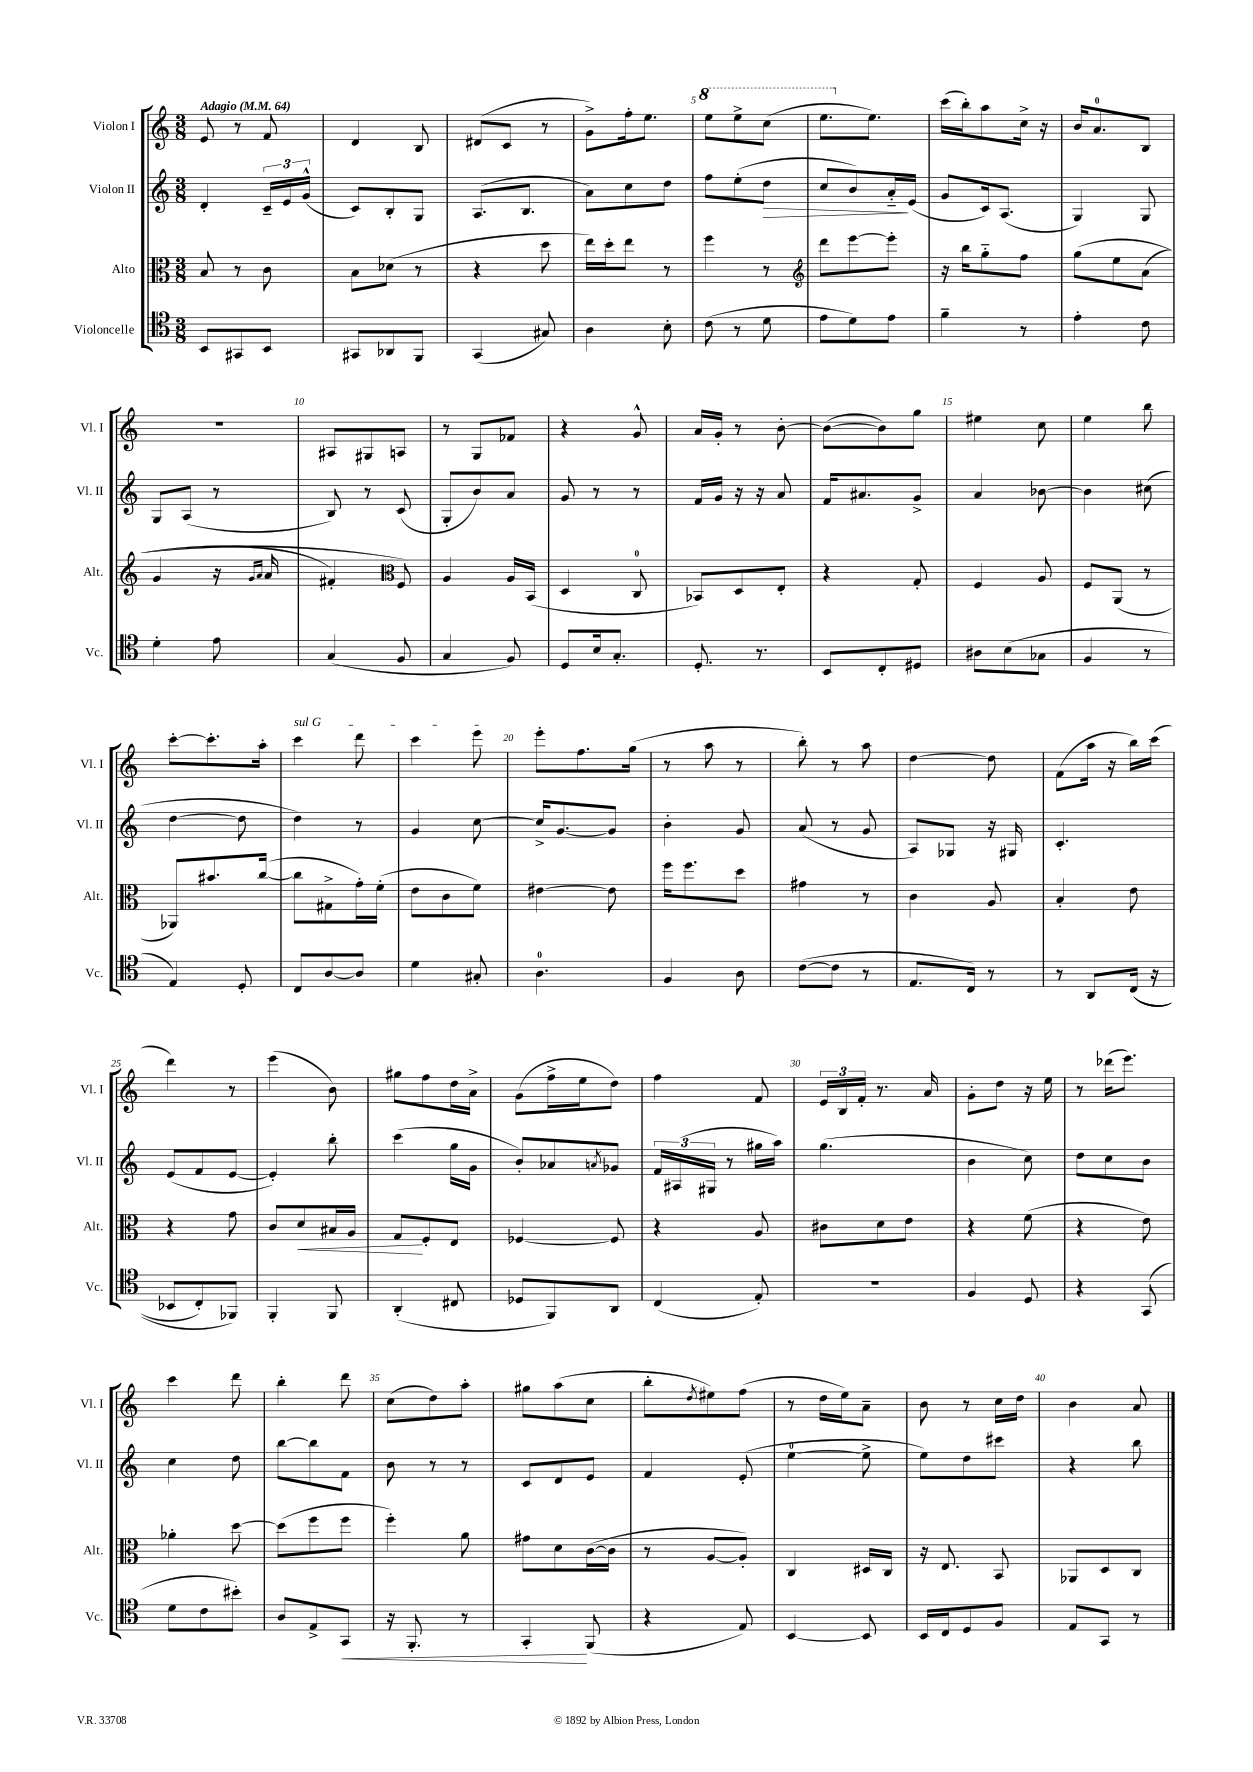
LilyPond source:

<<
\new StaffGroup <<
\new Staff = "s0" \with { instrumentName = "Violon I" shortInstrumentName = "Vl. I" } {
    \clef treble \key c \major \numericTimeSignature \time 3/8 \tempo "Adagio" 4 = 64
    e'8 r8 f'8 |
    d'4 b8 |
    dis'8( c'8 r8 |
    g'8->) f''16-. e''8. |
    \ottava #1 e'''8 e'''8-> c'''8( |
    e'''8. \ottava #0 e''8.) |
    c'''16( b''16-.) a''8 c''16-> r16 |
    b'16 a'8.-0 b8 |
    R4. |
    ais8 gis8 a8 |
    r8 g8 fes'8 |
    r4 g'8-^ |
    a'16 g'16-. r8 b'8~-. |
    b'8~( b'8) g''8 |
    eis''4 c''8 |
    e''4 b''8 |
    c'''8~-. c'''8.-. a''16-. |
    \once \override TextSpanner.bound-details.left.text = \markup { \italic "sul G" } c'''4\startTextSpan d'''8 |
    c'''4 e'''8\stopTextSpan |
    e'''8-. f''8. g''16( |
    r8 a''8 r8 |
    b''8-.) r8 a''8 |
    d''4~ d''8 |
    f'8( a''16 r16 b''16) c'''16( |
    d'''4) r8 |
    e'''4( b'8) |
    gis''8 f''8 d''16 a'16-> |
    g'8( f''16-> e''16 d''8) |
    f''4 f'8 |
    \tuplet 3/2 { e'16 b16 f'16-. } r8. a'16 |
    g'8-. d''8 r16 e''16 |
    r8 des'''16( e'''8.) |
    c'''4 d'''8 |
    b''4-. d'''8 |
    c''8( d''8) a''8-. |
    gis''8 a''8( c''8 |
    b''8-. \acciaccatura { d''8 } eis''8) f''8( |
    r8 d''16 e''16) a'8-- |
    b'8 r8 c''16 d''16 |
    b'4 a'8 \bar "|." |
}
\new Staff = "s1" \with { instrumentName = "Violon II" shortInstrumentName = "Vl. II" } {
    \clef treble \key c \major \numericTimeSignature \time 3/8
    d'4-. \tuplet 3/2 { c'16-- e'16 g'16-^( } |
    c'8) b8-. g8 |
    a8.( b8. |
    a'8) c''8 d''8 |
    f''8 e''8-.( d''8\> |
    c''8 b'8) a'16-_\! e'16( |
    g'8 c'16) a8.( |
    g4) g8 |
    g8 a8( r8 |
    b8) r8 c'8( |
    g8-. b'8) a'8 |
    g'8 r8 r8 |
    f'16 g'16 r16 r16 a'8 |
    f'16 ais'8. g'8-> |
    a'4 bes'8~ |
    bes'4 cis''8( |
    d''4~ d''8 |
    d''4) r8 |
    g'4 c''8~ |
    c''16-> g'8.~ g'8 |
    b'4-. g'8 |
    a'8( r8 g'8 |
    a8) ges8 r16 gis16 |
    c'4.-. |
    e'8( f'8 e'8~ |
    e'4-.) b''8-. |
    c'''4( g''16 g'16 |
    b'8-.) aes'8 \acciaccatura { a'8 } ges'8 |
    \tuplet 3/2 { f'16 ais16( gis16 } r8 gis''16 a''16) |
    g''4.( |
    b'4 c''8) |
    d''8 c''8 b'8 |
    c''4 d''8 |
    b''8~ b''8 f'8 |
    b'8 r8 r8 |
    c'8 d'8 e'8 |
    f'4 e'8-.( |
    e''4-0~ e''8-> |
    e''8) d''8 cis'''8 |
    r4 b''8 \bar "|." |
}
\new Staff = "s2" \with { instrumentName = "Alto" shortInstrumentName = "Alt." } {
    \clef alto \key c \major \numericTimeSignature \time 3/8
    b8 r8 c'8 |
    b8 des'8( r8 |
    r4 d''8 |
    e''16) d''16-. e''8 r8 |
    f''4 r8 |
    \clef treble d'''8 e'''8~ e'''8-. |
    r16 b''16 g''8-_ f''8 |
    g''8\( e''8 a'8( |
    g'4 r16 \grace { g'16 a'16 } a'16 |
    fis'4-.) \clef alto f8\) |
    a4 a16 b,16( |
    d4 c8-0 |
    bes,8) d8 e8-. |
    r4 g8-. |
    f4 a8 |
    f8 a,8( r8 |
    aes,8) bis'8. c''16~( |
    c''8 gis8-> g'16-.) f'16-.( |
    e'8 c'8 f'8) |
    eis'4~ eis'8 |
    f''16 f''8. d''8 |
    gis'4 r8 |
    c'4 a8 |
    b4-. e'8 |
    r4 g'8 |
    c'8 d'8\< bis16 a16 |
    g8\! f8-. e8 |
    fes4~ fes8 |
    r4 a8 |
    cis'8 d'8 e'8 |
    r4 f'8( |
    r4 e'8) |
    aes'4-. d''8~ |
    d''8( f''8 f''8 |
    f''4-.) a'8 |
    gis'8 d'8 c'16~( c'16 |
    r8 a8~ a8-.) |
    c4 dis16 c16 |
    r16 e8. b,8 |
    aes,8 d8 c8 \bar "|." |
}
\new Staff = "s3" \with { instrumentName = "Violoncelle" shortInstrumentName = "Vc." } {
    \clef tenor \key c \major \numericTimeSignature \time 3/8
    b,8 gis,8 b,8 |
    gis,8 aes,8 f,8 |
    g,4( gis8) |
    a4 b8-. |
    c'8( r8 d'8 |
    e'8 d'8) e'8 |
    f'4-- r8 |
    e'4-. c'8 |
    d'4-. e'8 |
    g4( f8 |
    g4 f8) |
    d8 b16 g8.-. |
    d8.-. r8. |
    b,8 c8-. dis8 |
    ais8 b8( ges8 |
    f4 r8 |
    e4) d8-. |
    c8 a8~ a8 |
    d'4 gis8-. |
    a4.-0 |
    f4 a8 |
    c'8~( c'8 r8 |
    e8. c16) r8 |
    r8 a,8 c16(\( r16 |
    bes,8 c8-.) fes,8\) |
    f,4-. f,8 |
    a,4-.( cis8 |
    des8 f,8) a,8 |
    c4( e8-.) |
    R4. |
    f4 d8 |
    r4 g,8( |
    d'8 c'8 bis'8-.) |
    a8 e8-> g,8\< |
    r16 f,8.-. r8 |
    g,4-.\! f,8( |
    r4 e8) |
    b,4~ b,8 |
    b,16 c16 d8 f8 |
    e8 g,8 r8 \bar "|." |
}
>>
>>
\layout { \context { \Score \override BarNumber.break-visibility = ##(#f #t #t) barNumberVisibility = #(every-nth-bar-number-visible 5) } }
